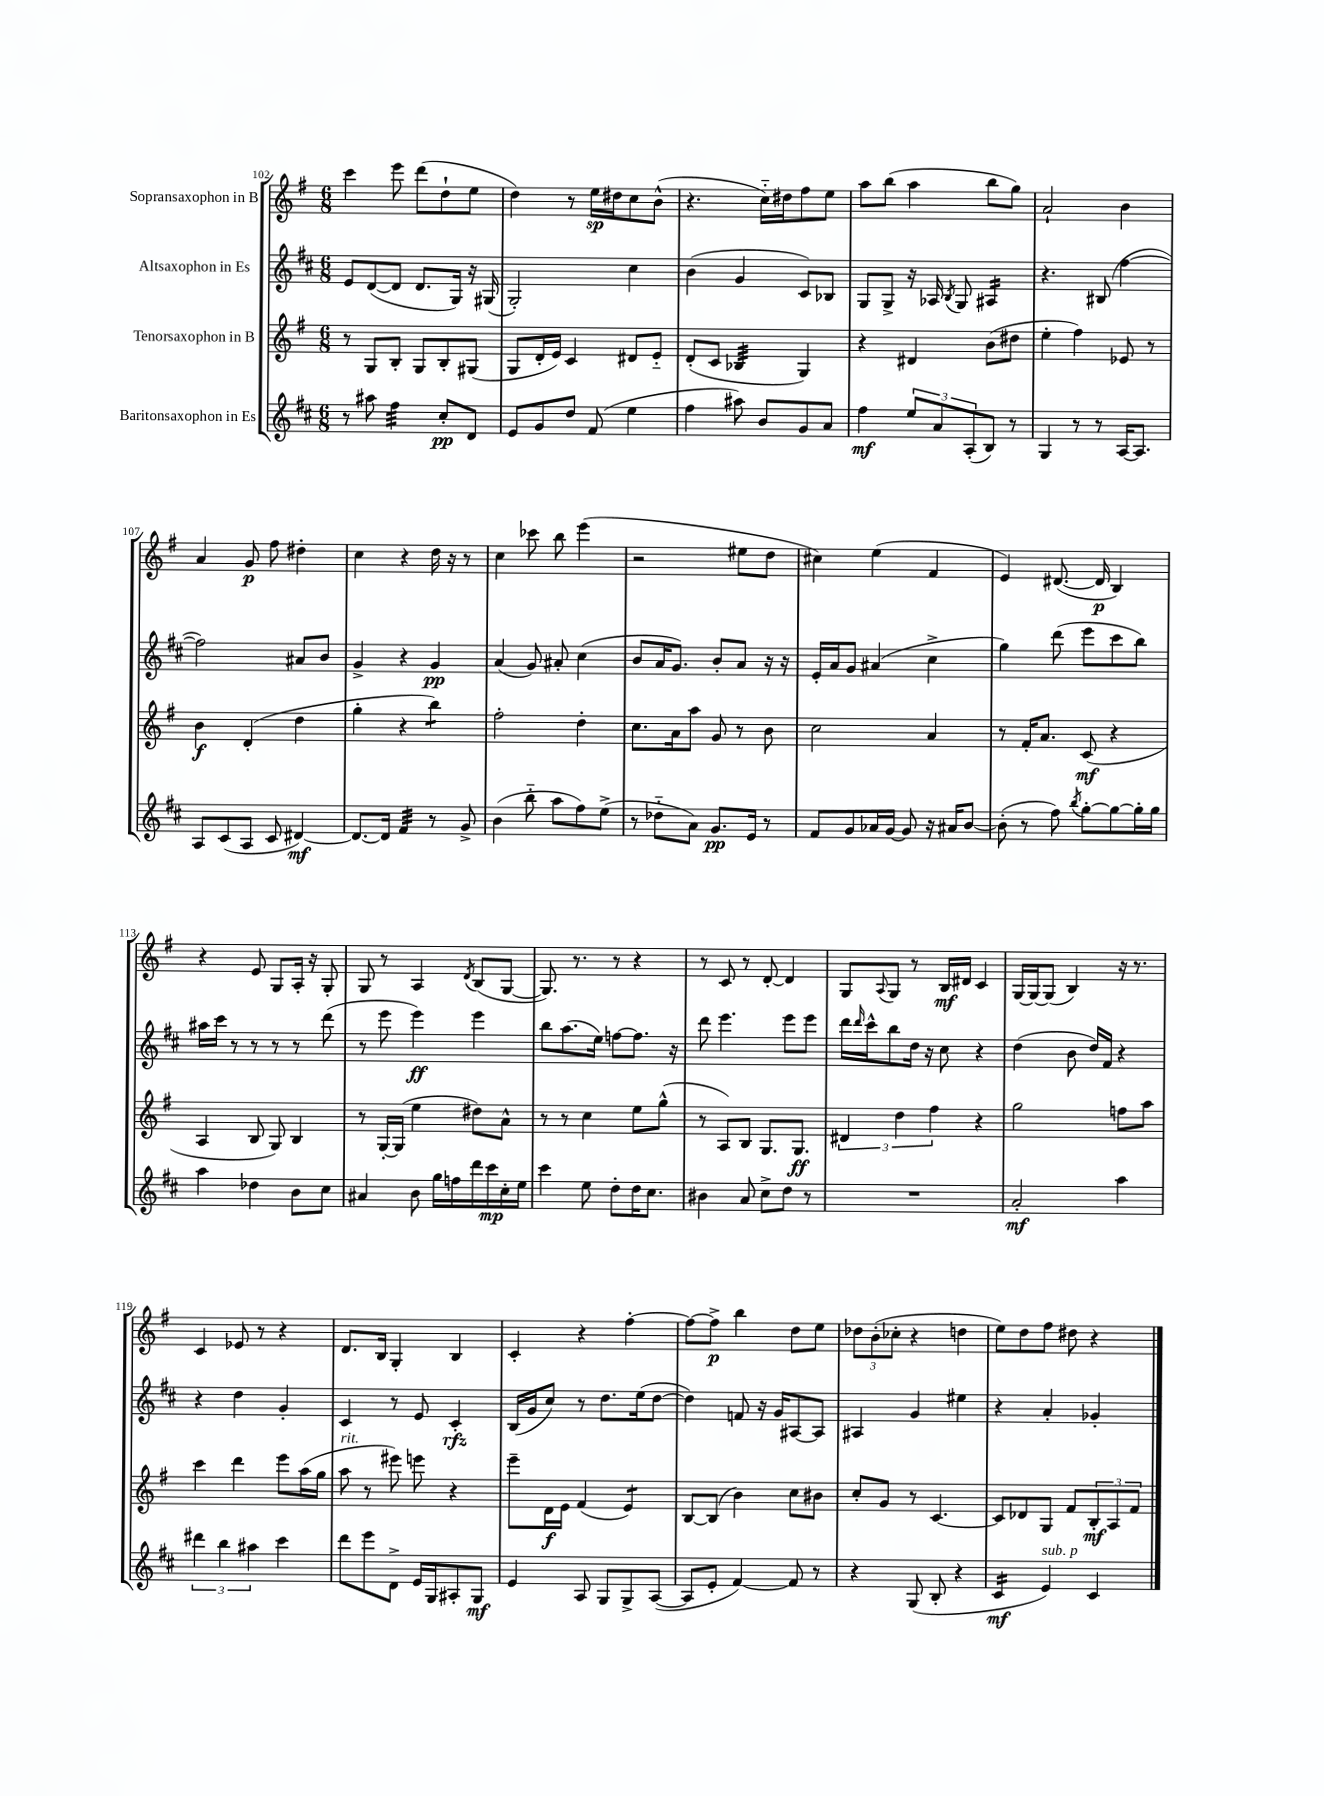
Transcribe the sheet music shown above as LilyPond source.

<<
\new StaffGroup <<
\new Staff = "s0" \with { instrumentName = "Sopransaxophon in B" } {
    \clef treble \key g \major \numericTimeSignature \time 6/8
    c'''4 e'''8 d'''8( d''8-! e''8 |
    d''4) r8 e''16\sp dis''16 c''8 b'8-^( |
    r4. c''16-_) dis''16 fis''8 e''8 |
    a''8 b''8( a''4 b''8 g''8) |
    a'2-! b'4 |
    a'4 g'8\p fis''8 dis''4-. |
    c''4 r4 d''16 r16 r8 |
    c''4 ces'''8 b''8 e'''4( |
    r2 eis''8 d''8 |
    cis''4) e''4( fis'4 |
    e'4) dis'8.~( dis'16\p b4) |
    r4 e'8 g8 a16-. r16 g8-. |
    g8 r8 a4 \acciaccatura { d'8 } b8( g8~ |
    g8.) r8. r8 r4 |
    r8 c'8 r8 d'8~-. d'4 |
    g8 \appoggiatura { a8 } g8 r8 b16\mf dis'16 c'4 |
    g16~ g16~ g8( b4) r16 r8. |
    c'4 ees'8 r8 r4 |
    d'8. b16 g4-. b4 |
    c'4-. r4 fis''4~-. |
    fis''8~ fis''8->\p b''4 d''8 e''8 |
    \tuplet 3/2 { des''8 b'8-.( ces''8-. } r4 d''4 |
    e''8) d''8 fis''8 dis''8 r4 \bar "|." |
}
\new Staff = "s1" \with { instrumentName = "Altsaxophon in Es" } {
    \clef treble \key d \major \numericTimeSignature \time 6/8
    e'8 d'8~( d'8 d'8. g16) r16 gis16( |
    g2-.) cis''4 |
    b'4( g'4 cis'8) bes8 |
    g8 g8-> r16 aes16 \acciaccatura { b8 } g8 ais4:16 |
    r4. bis8( fis''4~ |
    fis''2) ais'8 b'8 |
    g'4-> r4 g'4\pp |
    a'4( g'8) ais'8-. cis''4( |
    b'8 a'16 g'8.) b'8-. a'8 r16 r16 |
    e'16-. a'16 g'8 ais'4( cis''4-> |
    g''4) d'''8( e'''8 cis'''8 b''8) |
    ais''16 cis'''16 r8 r8 r8 r8 d'''8( |
    r8 e'''8 e'''4\ff) e'''4 |
    b''8 a''8.( e''16) f''8~ f''8. r16 |
    d'''8 e'''4. e'''8 e'''8 |
    d'''16 \grace { d'''16 } cis'''16-^ b''8 d''16 r16 cis''8 r4 |
    d''4( b'8 d''16) fis'16 r4 |
    r4 d''4 g'4-. |
    cis'4 r8 e'8 cis'4-.\rfz |
    b16( g'16 cis''8) r8 d''8. e''16( d''8~ |
    d''4) f'8 r16 g'16 ais8~ ais8 |
    ais4 g'4 eis''4 |
    r4 a'4-. ges'4-. \bar "|." |
}
\new Staff = "s2" \with { instrumentName = "Tenorsaxophon in B" } {
    \clef treble \key g \major \numericTimeSignature \time 6/8
    r8 g8 b8-. g8 b8-. gis8( |
    g8 d'16-. e'16) c'4 dis'8 e'8-_ |
    d'8-.( c'8 bes4:32 g4) |
    r4 dis'4 b'8( dis''8 |
    e''4-. fis''4) ees'8 r8 |
    b'4\f d'4-.( d''4 |
    g''4-. r4 b''4:8) |
    fis''2-. d''4-. |
    c''8. a'16 a''8 g'8 r8 b'8 |
    c''2 a'4 |
    r8 fis'16-. a'8. c'8\mf( r4 |
    a4 b8 g8) b4 |
    r8 g16~-. g16( e''4 dis''8) a'8-^ |
    r8 r8 c''4 e''8 g''8-^( |
    r8 a8) b8 g8. g8.\ff |
    \tuplet 3/2 { dis'4 d''4 fis''4 } r4 |
    g''2 f''8 a''8 |
    c'''4 d'''4 e'''8 a''16( g''16 |
    a''8^\markup { \italic "rit." } r8 eis'''8) e'''8 r4 |
    e'''8-- d'16\f e'16 fis'4( e'4:8) |
    b8~ b8( b'4) c''8 bis'8 |
    c''8-. g'8 r8 c'4.~ |
    c'8 des'8 g8 fis'8 \tuplet 3/2 { b8-.\mf a8 fis'8 } \bar "|." |
}
\new Staff = "s3" \with { instrumentName = "Baritonsaxophon in Es" } {
    \clef treble \key d \major \numericTimeSignature \time 6/8
    r8 ais''8 fis''4:32 cis''8-.\pp d'8 |
    e'8 g'8 d''8 fis'8( e''4 |
    fis''4 ais''8) b'8 g'8 a'8 |
    fis''4\mf \tuplet 3/2 { e''8 a'8 a8-.( } b8) r8 |
    g4 r8 r8 a16~ a8. |
    a8 cis'8( a8 cis'8 dis'4~\mf) |
    dis'8.~ dis'16 fis'4:32 r8 g'8-> |
    b'4( b''8-_ a''8 fis''8) e''8->( |
    r8 des''8-_ a'8) g'8.\pp e'16 r8 |
    fis'8 g'8 aes'16 g'16~ g'8 r16 ais'16 b'8~ |
    b'8-.( r8 fis''8) \acciaccatura { b''8 } g''8~-. g''8~ g''16-. g''16 |
    a''4 des''4 b'8 cis''8 |
    ais'4 b'8 g''16 f''16 d'''16 cis'''16\mp cis''16-. e''16 |
    cis'''4 e''8 d''8-. d''16 cis''8. |
    bis'4 a'8 cis''8-> d''8 r8 |
    R2. |
    a'2-.\mf a''4 |
    \tuplet 3/2 { dis'''4 b''4 ais''4 } cis'''4 |
    d'''8 e'''8 d'8-> e'16 g16 ais8-. g8\mf |
    e'4 a8 g8 g8-> a8~( |
    a8 e'8-. fis'4~) fis'8 r8 |
    r4 g8( b8-. r4 |
    cis'4:16\mf e'4^\markup { \italic "sub. p" }) cis'4 \bar "|." |
}
>>
>>
\layout { \context { \Score currentBarNumber = #102 } }
